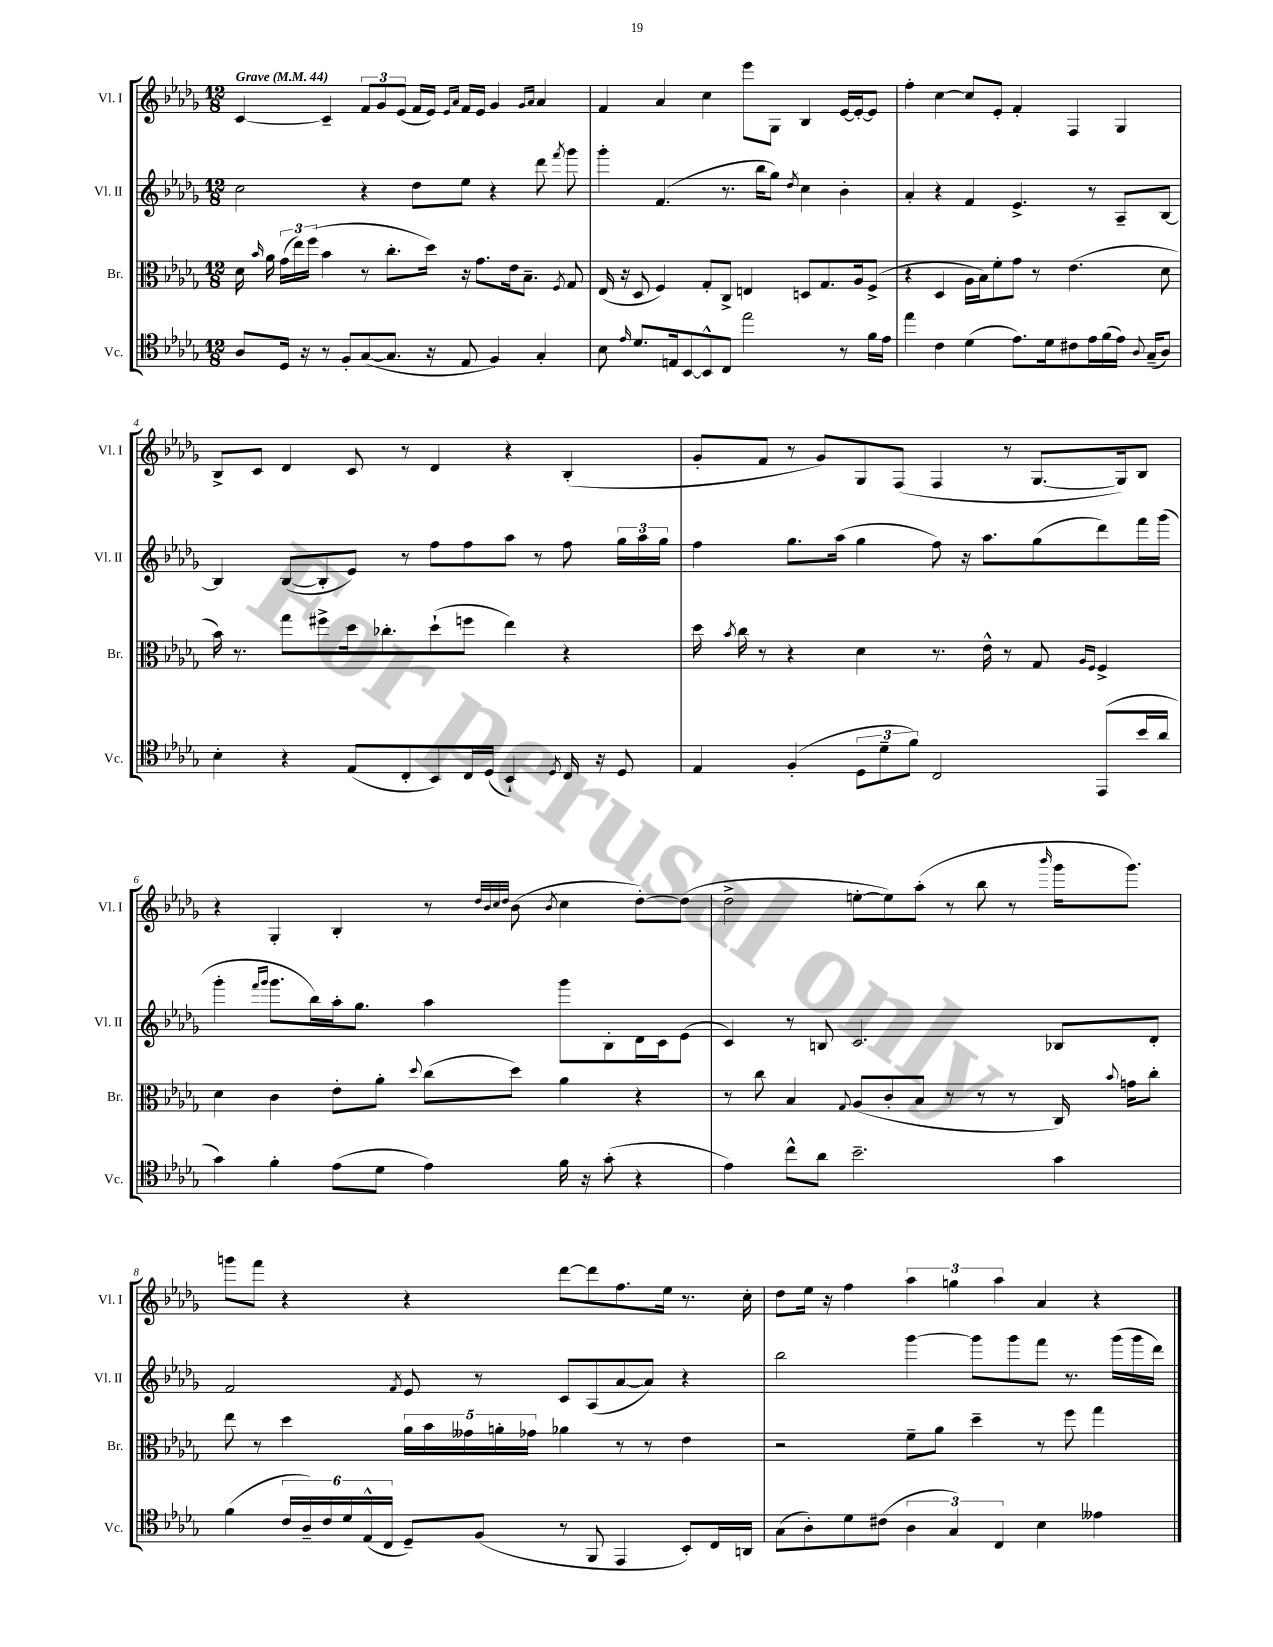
<<
\new StaffGroup <<
\new Staff = "s0" \with { instrumentName = "Vl. I" shortInstrumentName = "Vl. I" } {
    \clef treble \key des \major \numericTimeSignature \time 12/8 \tempo "Grave" 4 = 44
    \autoBeamOff c'4~ c'4-- \tuplet 3/2 { f'8[ ges'8 ees'8]( } f'16[ ees'16]) \grace { ees'16[ aes'16] } f'16[ ees'16] ges'4 \grace { ges'16[ aes'16] } aes'4 |
    f'4 aes'4 c''4 ees'''8[ ges8] bes4 ees'16[~ ees'16~-. ees'8] |
    f''4-. c''4~ c''8[ ees'8]-. f'4-. f4 ges4 |
    bes8[-> c'8] des'4 c'8 r8 des'4 r4 bes4-.( |
    ges'8[-. f'8] r8 ges'8[) ges8 f8]( f4 r8 ges8.[~ ges16) bes8] |
    r4 ges4-. bes4-. r8 \grace { des''32[ bes'32 c''32 des''32] } bes'8( \acciaccatura { bes'8 } c''4 des''8[~-.) des''8]( |
    des''2-> e''8[~-. e''8) aes''8]-.( r8 bes''8 r8 \grace { bes'''16 } ges'''16[ ges'''8.]) |
    g'''8[ f'''8] r4 r4 des'''8[~ des'''8 f''8. ees''16] r8. c''16-. |
    des''8[ ees''16] r16 f''4 \tuplet 3/2 { aes''4 g''4 aes''4 } aes'4 r4 \bar "|." |
}
\new Staff = "s1" \with { instrumentName = "Vl. II" shortInstrumentName = "Vl. II" } {
    \clef treble \key des \major \numericTimeSignature \time 12/8
    \autoBeamOff c''2 r4 des''8[ ees''8] r4 des'''8 \acciaccatura { f'''8 } ges'''8 |
    ges'''4-. f'4.( r8. bes''16[ ges''8]) \acciaccatura { des''8 } c''4 bes'4-. |
    aes'4-. r4 f'4 ees'4.-> r8 aes8[-- bes8]~ |
    bes4 bes8[~( bes8-. ees'8]) r8 f''8[ f''8 aes''8] r8 f''8 \tuplet 3/2 { ges''16[ aes''16 ges''16] } |
    f''4 ges''8.[ aes''16]( ges''4 f''8) r16 aes''8.[ ges''8( des'''8) f'''16 ges'''16]( |
    ges'''4-. \grace { f'''16[ ges'''16] } ges'''8.[ bes''16) aes''16-. ges''8.] aes''4 ges'''8[ bes8-. des'16 c'16 ees'8]( |
    c'4) r8 b8 c'2. bes8[ des'8]-. |
    f'2 \acciaccatura { f'8 } ees'8 r8 c'8[ aes8( aes'8~ aes'8]) r4 |
    bes''2 ges'''4~ ges'''8[ ges'''8 f'''8] r8. ges'''16[( ges'''16 des'''16]) \bar "|." |
}
\new Staff = "s2" \with { instrumentName = "Br." shortInstrumentName = "Br." } {
    \clef alto \key des \major \numericTimeSignature \time 12/8
    \autoBeamOff des'16 \grace { bes'16 } aes'16 \tuplet 3/2 { ges'16[( ees''16) f''16]( } bes'4 r8 c''8.[-. des''16]) r16 ges'8.[ ees'16 bes8.]-- \acciaccatura { f8 } ges8 |
    ees16( r16 des8 f4) ges8[-. c8]-> e4 d8[ ges8. aes16 f8]->( |
    r4 des4 aes16[ bes16) f'8-. ges'8] r8 ees'4.( des'8 |
    bes'16) r8. ges''8[ fis''8-> des''16 ces''8.-. des''8-!( f''8] ees''4) r4 |
    des''16 \acciaccatura { bes'8 } c''16 r8 r4 des'4 r8. ees'16-^ r8 ges8 \grace { aes16[ f16] } f4-> |
    des'4 c'4 ees'8[-. aes'8]-. \appoggiatura { des''8 } c''8[( des''8]) aes'4 r4 |
    r8 c''8 bes4 \appoggiatura { ges8 } aes8[( c'8-. bes8] r8 r8 r8 c16) \appoggiatura { bes'8 } g'16[ c''8]-. |
    ees''8 r8 des''4 \tuplet 5/4 { aes'16[ bes'16 geses'16 a'16-. ges'16] } aes'4 r8 r8 ees'4 |
    r2 f'8[-- aes'8] des''4-- r8 f''8 ges''4 \bar "|." |
}
\new Staff = "s3" \with { instrumentName = "Vc." shortInstrumentName = "Vc." } {
    \clef tenor \key des \major \numericTimeSignature \time 12/8
    \autoBeamOff aes8[ des16] r16 r8 f8[-. ges8~( ges8.] r16 ees8 f4) ges4-. |
    bes8 \grace { ees'16 } des'8.[ e16 bes,8~ bes,8-^ c8] ees''2 r8 f'16[ ees'16] |
    ees''4 c'4 des'4( ees'8.[) des'16 cis'8 ees'16 f'16( ees'16]) \appoggiatura { aes8 } ges16[--( aes8]) |
    bes4-. r4 ees8[( c8-. bes,8) c16 des16]( bes,4-!) \acciaccatura { des8 } c16 r16 des8 |
    ees4 f4-.( \tuplet 3/2 { des8[ des'8-- f'8]) } c2 ees,8[( bes'16 aes'16] |
    ges'4) f'4-. ees'8[( des'8] ees'4) f'16 r16 ges'8-.( r4 |
    ees'4) c''8[-^ aes'8] bes'2.-- ges'4 |
    f'4( \tuplet 6/4 { c'16[ aes16--) c'16 des'16 ees16-^( c16] } des8[--) f8]( r8 f,8 ees,4 bes,8[-.) c16 a,16] |
    ges8[( aes8-.) des'8 cis'8]( \tuplet 3/2 { aes4 ges4) c4 } bes4 eeses'4 \bar "|." |
}
>>
>>
